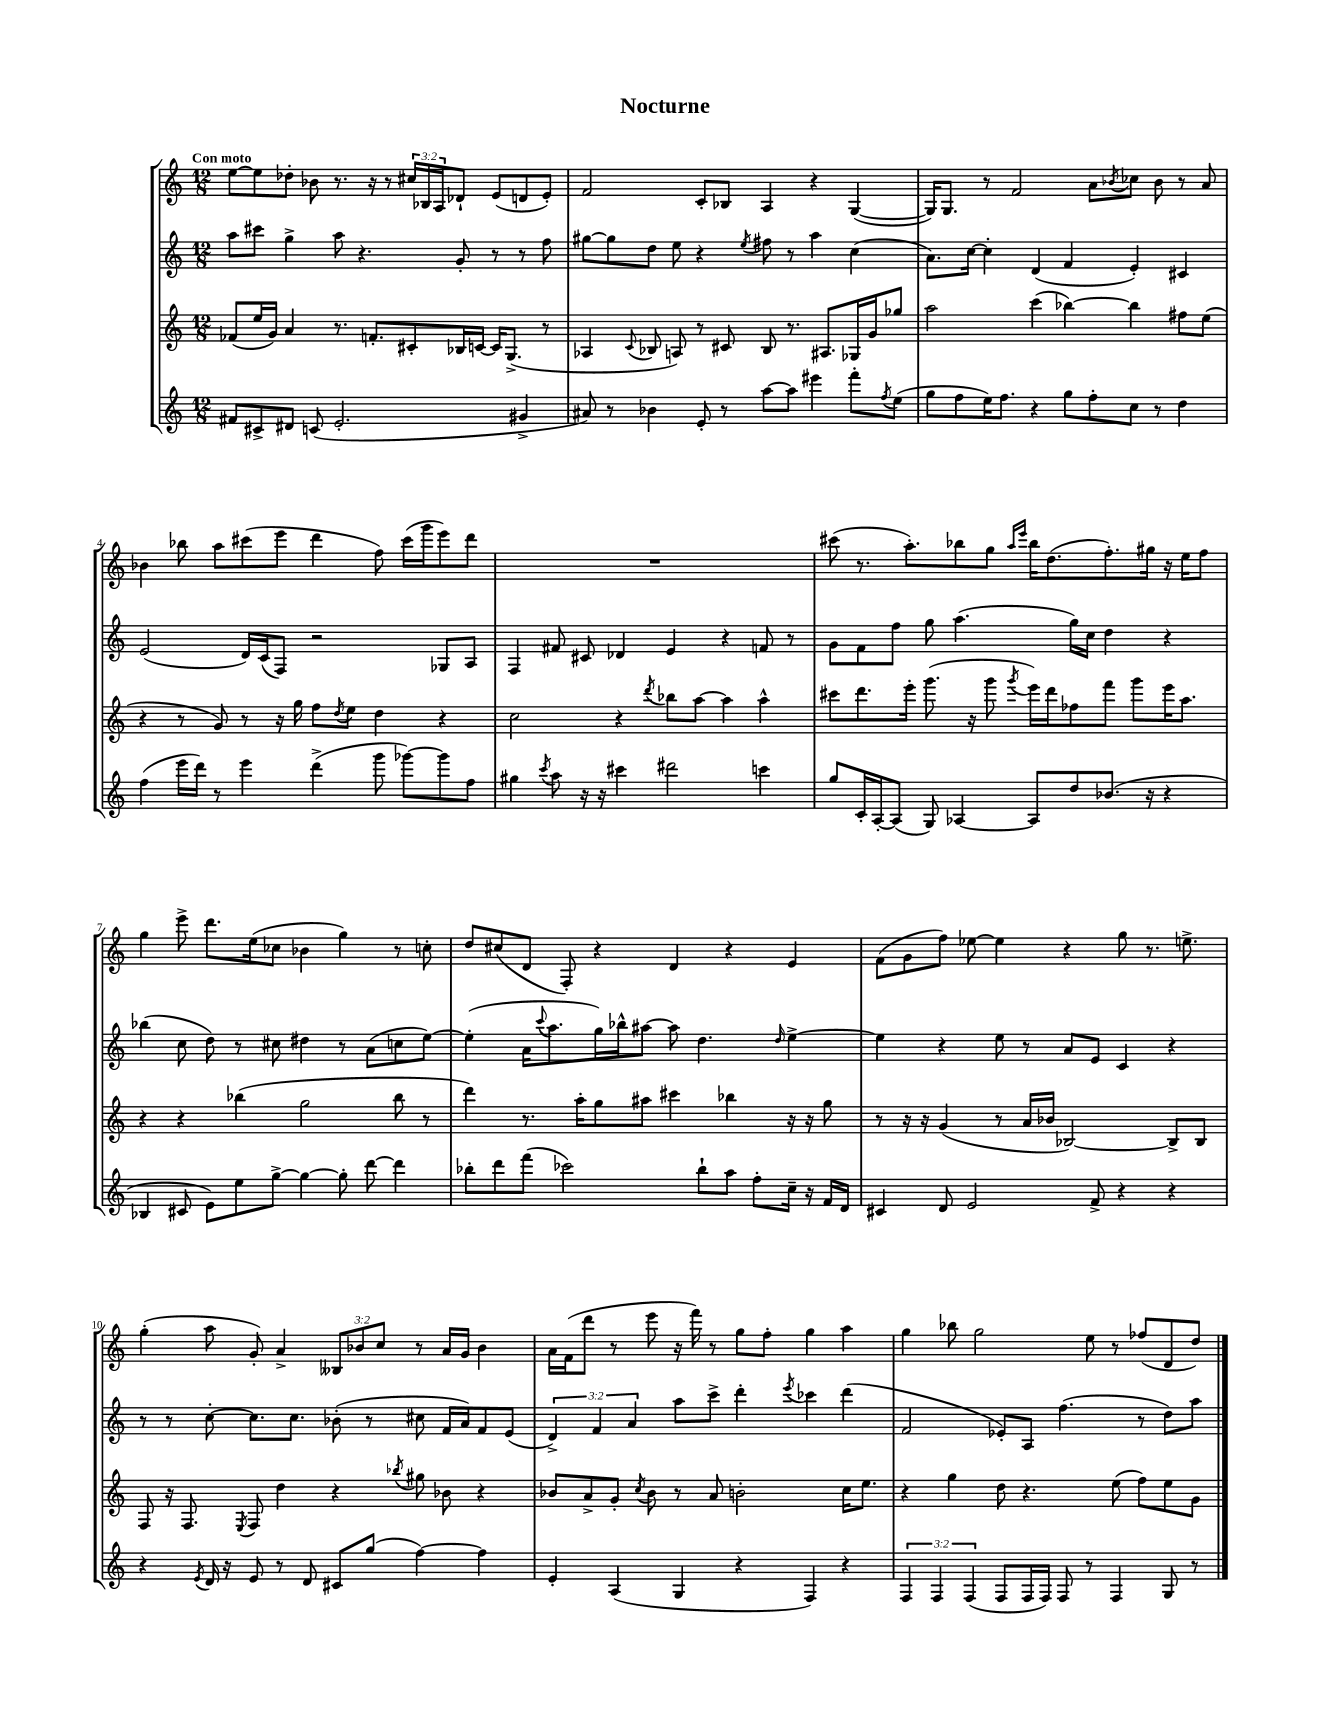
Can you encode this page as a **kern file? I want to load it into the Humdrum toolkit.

**kern	**kern	**kern	**kern
*part4	*part3	*part2	*part1
*staff4	*staff3	*staff2	*staff1
*clefG2	*clefG2	*clefG2	*clefG2
*k[]	*k[]	*k[]	*k[]
*M12/8	*M12/8	*M12/8	*M12/8
=1	=1	=1	=1
!	!	!	!LO:TX:a:B:t=Con moto
8f#X/L	(8f-X/L	8aa\L	[8ee\L
8c#X^/	16ee/L	8ccc#X\J	8ee\]
.	16g/JJ)	.	.
8d#X/J	4a/	4gg^\	8dd-X'\J
(8cn/	.	.	8b-X\
2.e'/	8.r	8aa\	8.r
.	.	4.r	.
.	8.fn'/L	.	16r
.	.	.	8r
.	8c#X'/	.	24cc#X/LL
.	.	.	24B-X/
.	.	.	24A/J
.	16B-X/L	8g'/	8d-X`/J
.	[16cn/JJ	.	.
.	16c/KL]	8r	(8e/L
.	(8.G^/J	.	.
4g#X^/	.	8r	8dn/
.	8r	8ff\	8e'/J)
=2	=2	=2	=2
8a#X/)	4A-X/	[8gg#X\L	2f/
8r	.	8gg#\]	.
.	8qqc/	.	.
4b-X\	8B-X/	8dd\J	.
.	8An/)	8ee\	.
8e'/	8r	4r	8c'/L
8r	8c#X/	.	8B-X/J
.	.	8qee/	.
[8aa\L	8B-/	8ff#X\	4A/
8aa\J]	8.r	8r	.
4eee#X\	.	4aa\	4r
.	8.A#X/L	.	.
8fff'\L	16G-X/L	(4cc\	([4G/
.	16g/J	.	.
8qff/	.	.	.
(8ee\J	8gg-X/J	.	.
=3	=3	=3	=3
8gg\L	2aa\	8.a\L)	16G/KL])
.	.	.	8.G/J
8ff\	.	.	.
.	.	[16cc\Jk	.
16ee\K)	.	4cc'\]	8r
8.ff\J	.	.	.
.	.	.	2f/
4r	(4ccc\	(4d/	.
8gg\L	[4bb-X\)	4f/	.
8ff'\	.	.	8a\L
.	.	.	8qb-X/
8cc\J	4bb-\]	4e'/)	8cc-X\J
8r	.	.	8b-\
4dd\	8ff#X\L	4c#X/	8r
.	(8ee\J	.	8a/
!!LO:LB:g=z
=4	=4	=4	=4
(4ff\	4r	(2e/	4b-X\
16eee\LL	8r	.	8bb-X\
16ddd\JJ)	.	.	.
8r	8g/)	.	8aa\L
4eee\	8r	16d/LL)	(8ccc#X\
.	.	(16c/J	.
.	16r	8F/J)	8eee\J
.	16gg\	.	.
(4ddd^\	8ff\L	2r	4ddd\
.	8qdd/	.	.
.	8ee\J	.	.
8ggg\	4dd\	.	8ff\)
[8ggg-X\L)	.	.	(16ccc#\LL
.	.	.	16ggg\J
8ggg-\]	4r	8G-X/L	8eee\)
8ff\J	.	8A/J	8ddd\J
=5	=5	=5	=5
4gg#X\	2cc\	4F/	1.r
8qccc/	.	.	.
8aa\	.	8f#X/	.
16r	.	8c#X/	.
16r	.	.	.
4ccc#X\	4r	4d-X/	.
.	8qddd/	.	.
2ddd#X\	8bb-X\L	4e/	.
.	[8aa\J	.	.
.	4aa\]	4r	.
4cccn\	4aa^^\	8fn/	.
.	.	8r	.
=6	=6	=6	=6
8gg/L	8ccc#X\L	8g\L	(8ccc#X\
16c'/L	8.ddd\	8f\	8.r
[16A'/J	.	.	.
(8A/J]	.	8ff\J	.
.	16eee'\Jk	.	8.aa'\L)
8G/)	(8.ggg\	8gg\	.
[4A-X/	.	(4.aa\	8bb-X\
.	16r	.	.
.	8ggg\	.	8gg\J
.	.	.	16qqaa/LL
.	8qggg/	.	16qqeee/JJ
8A-/L]	16eee\LL)	.	16bb-\KL
.	16ddd\J	.	(8.dd\
8dd/	8ff-X\	16gg\LL)	.
.	.	16cc\JJ	.
(8.b-X/J	8fff\J	4dd\	8.ff'\)
.	8ggg\L	.	.
16r	.	.	16gg#X\Jk
4r	16eee\K	4r	16r
.	8.aa\J	.	16ee\KL
.	.	.	8ff\J
!!LO:LB:g=z
=7	=7	=7	=7
4B-X/	4r	(4bb-X\	4gg\
8c#X/	4r	8cc\	8eee^\
8e\L)	.	8dd\)	8.ddd\L
8ee\	(4bb-X\	8r	.
.	.	.	(16ee\k
[8gg^\J	.	8cc#X\	8cc-X\J
4gg\_	2gg\	4dd#X\	4b-X\
8gg'\]	.	8r	4gg\)
[8ddd\	.	(8a\L	.
4ddd\]	8bb-\	8ccn\	8r
.	8r	[8ee\J)	8ccn'\
=8	=8	=8	=8
8bb-X'\L	4ddd\)	(4ee'\]	8dd/L
8ddd\	.	.	(8cc#X/
(8fff\J	8.r	16a\KL	8d/J
.	.	8qqccc/	.
.	.	8.aa\	.
2ccc-X\)	.	.	8F'/)
.	16aa'\KL	.	.
.	8gg\	16gg\L)	4r
.	.	16bb-X^^\J	.
.	8aa#X\J	[8aa#X\J	.
.	4ccc#X\	8aa#\]	4d/
8bb-`\L	.	4.dd\	.
8aa\J	4bb-X\	.	4r
8ff'\L	.	.	.
.	.	16qqdd/	.
16cc~\Jk	16r	[4ee^\	4e/
16r	16r	.	.
16f/LL	8gg\	.	.
16d/JJ	.	.	.
=9	=9	=9	=9
4c#X/	8r	4ee\]	(8f\L
.	16r	.	8g\
.	16r	.	.
8d/	(4g/	4r	8ff\J)
2e/	.	.	[8ee-X\
.	8r	8ee\	4ee-\]
.	16a/LL	8r	.
.	16b-X/JJ	.	.
.	[2B-X/)	8a/L	4r
8f^/	.	8e/J	.
4r	.	4c/	8gg\
.	.	.	8.r
4r	8B-^/L]	4r	.
.	.	.	8.een^\
.	8B-/J	.	.
!!LO:LB:g=z
=10	=10	=10	=10
4r	8F/	8r	(4gg'\
.	16r	8r	.
.	8.F/	.	.
8qe/	.	.	.
16d/	.	[8cc'\	8aa\
16r	.	.	.
.	8qE/	.	.
8e/	8F/	8.cc\L]	8g'/)
8r	4dd\	.	4a^/
.	.	8.cc\J	.
8d/	.	.	.
8c#X/L	4r	(8b-X'\	12B--X/L
.	.	.	12b-X/
(8gg/J	.	8r	.
.	.	.	12cc/J
.	8qbb-X/	.	.
[4ff\)	8gg#X\	8cc#X\	8r
.	8b-X\	16f/LL	16a/LL
.	.	16a/J)	16g/JJ
4ff\]	4r	8f/	4b-\
.	.	(8e/J	.
=11	=11	=11	=11
4e'/	8b-X/L	6d^/)	16a\LL
.	.	.	(16f\J
.	8a^/	.	8ddd\J
.	.	6f/	.
(4A/	8g'/J	.	8r
.	.	6a/	.
.	8qcc/	.	.
.	8b-\	.	8eee\
4G/	8r	8aa\L	16r
.	.	.	16fff\)
.	8a/	8ccc^\J	8r
4r	2bn'\	4ddd'\	8gg\L
.	.	.	8ff'\J
.	.	8qeee/	.
4F/)	.	4ccc-X\	4gg\
4r	16cc\KL	(4ddd\	4aa\
.	8.ee\J	.	.
=12	=12	=12	=12
6F/	4r	2f/	4gg\
6F/	.	.	.
.	4gg\	.	8bb-X\
(6F/	.	.	.
.	.	.	2gg\
8F/L	8dd\	8e-X'/L)	.
16F/L	4.r	8A/J	.
16F/JJ)	.	.	.
8F/	.	(4.ff\	.
8r	.	.	8ee\
4F/	(8ee\	.	8r
.	8ff\L)	8r	(8ff-X/L
8G/	8ee\	8dd\L)	8d/
8r	8g\J	8aa\J	8dd/J)
==	==	==	==
*-	*-	*-	*-
